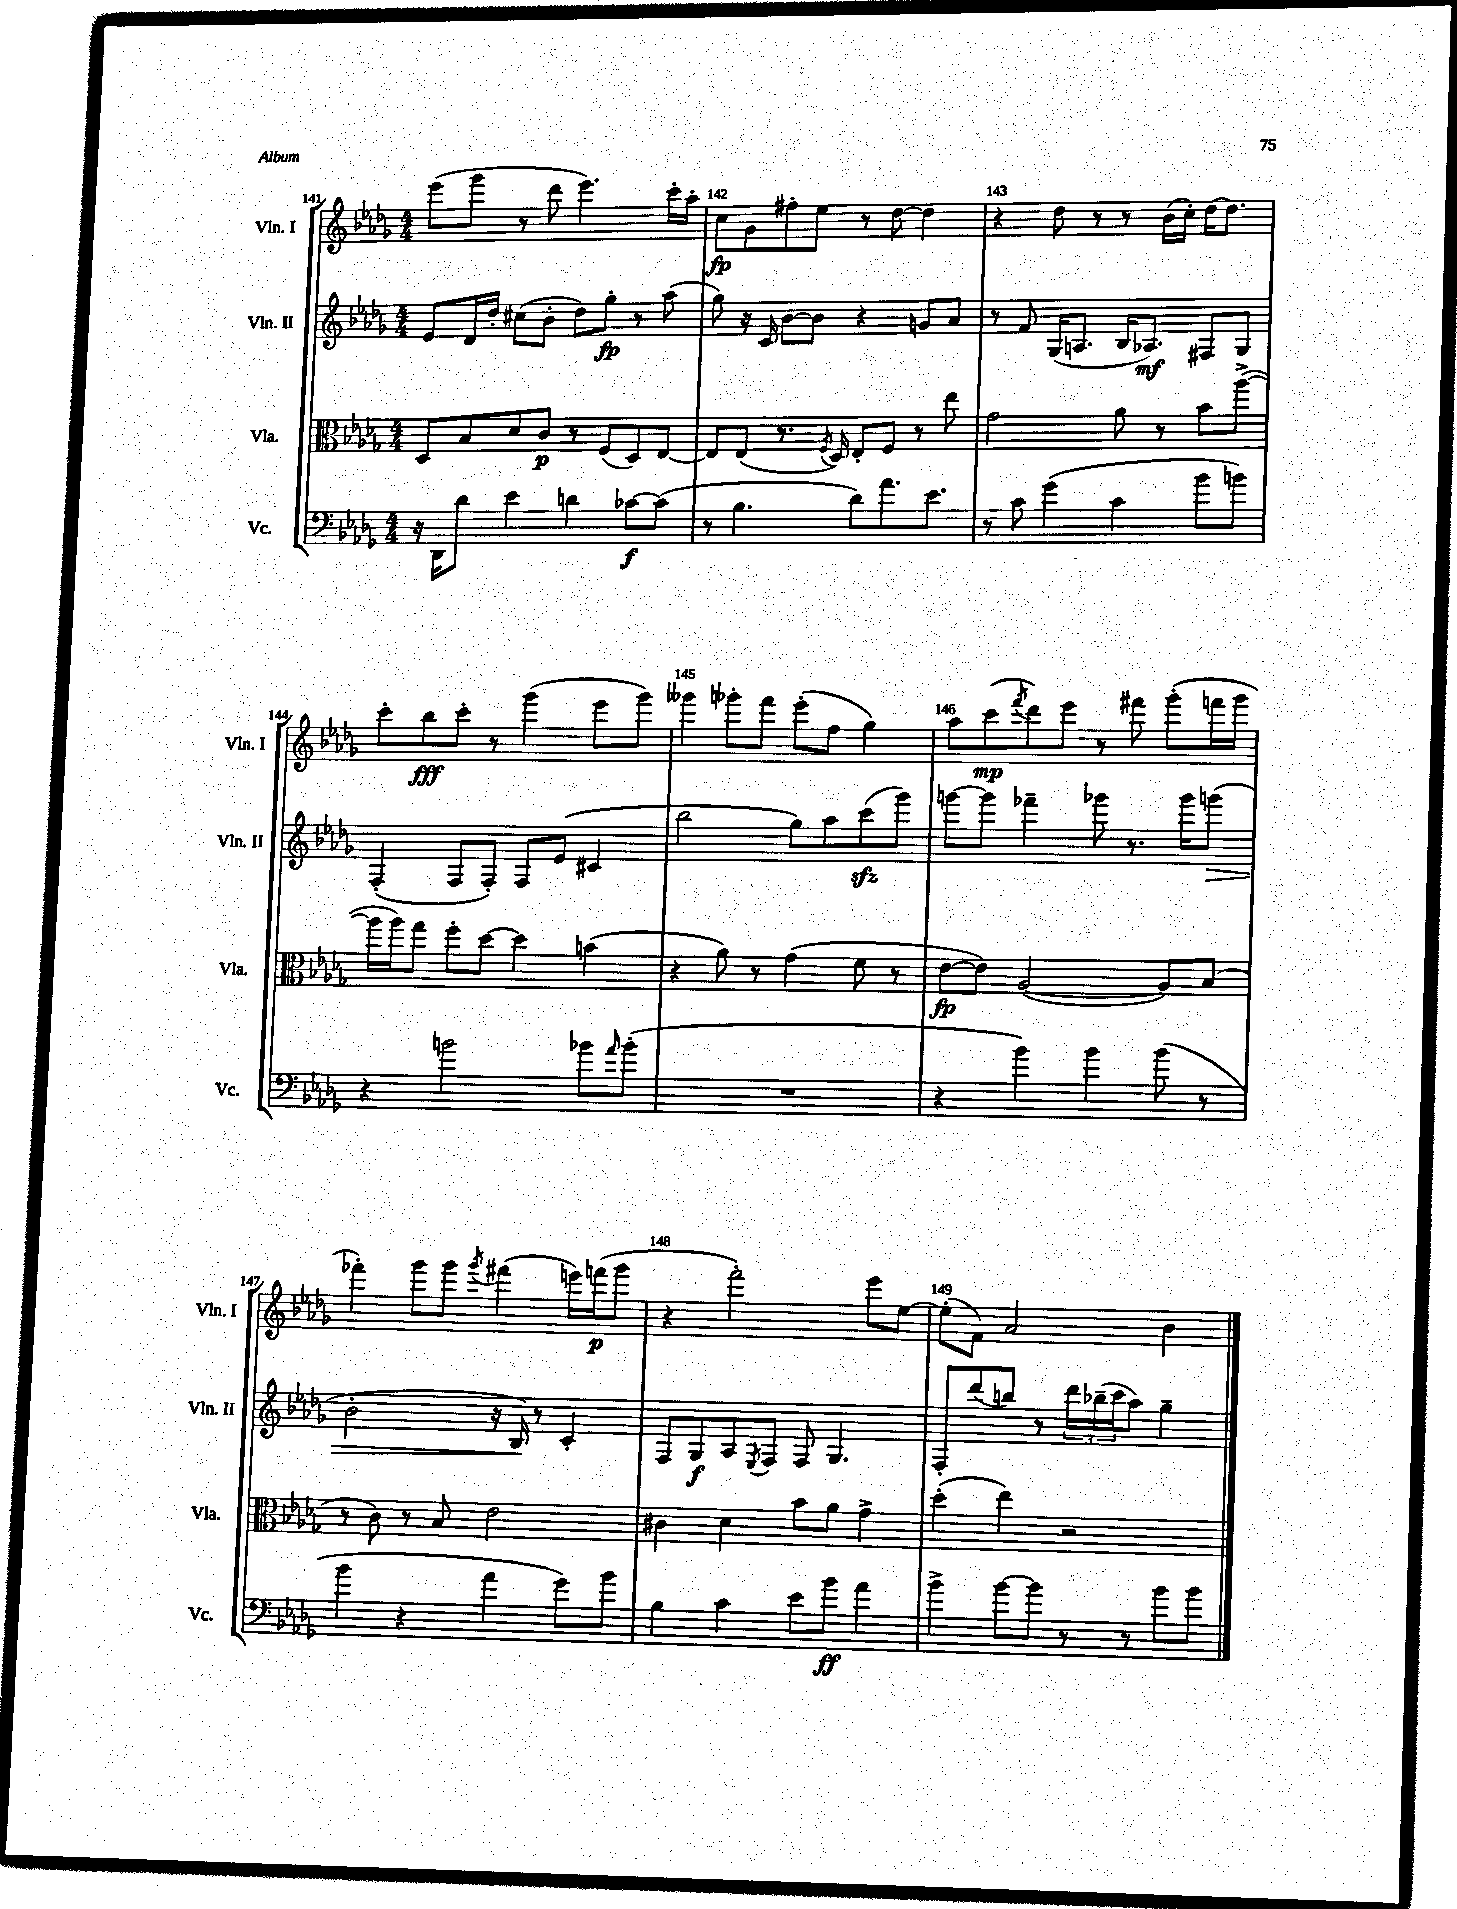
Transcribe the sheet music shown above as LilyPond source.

<<
\new StaffGroup <<
\new Staff = "s0" \with { instrumentName = "Vln. I" shortInstrumentName = "Vln. I" } {
    \clef treble \key des \major \numericTimeSignature \time 4/4
    ees'''8( ges'''8 r8 des'''8 ees'''4.) c'''16-. aes''16-. |
    c''8\fp ges'8 fis''8-. ees''8 r8 des''8~ des''4 |
    r4 des''8 r8 r8 bes'16( c''16-.) des''16~ des''8. |
    c'''8-. bes''8\fff c'''8-. r8 ges'''4( ees'''8 ges'''8) |
    geses'''4 ges'''8-. f'''8 ees'''8-.( f''8 ges''4) |
    aes''8 c'''8\mp( \acciaccatura { f'''8 } des'''8) ees'''8 r8 fis'''8 ges'''8-.( f'''16 ges'''16 |
    fes'''4-.) ges'''8 ges'''8 \acciaccatura { ges'''8 } fis'''4( e'''16) f'''16\p( ges'''8 |
    r4 f'''2-.) ees'''8 ees''8~ |
    ees''8-.( f'8) aes'2 bes'4 \bar "|." |
}
\new Staff = "s1" \with { instrumentName = "Vln. II" shortInstrumentName = "Vln. II" } {
    \clef treble \key des \major \numericTimeSignature \time 4/4
    ees'8 des'16 des''16-. cis''8( bes'8-. des''8) ges''8-.\fp r8 aes''8( |
    ges''8) r16 c'16 bes'8~ bes'8 r4 g'8 aes'8 |
    r8 f'8 ges16( a8. bes16 aes8.\mf) fis8 ges8 |
    f4-.( f8 f8-.) f8 ees'8( cis'4 |
    bes''2 ges''8) aes''8 c'''8\sfz( ges'''8) |
    g'''8~ g'''8 fes'''4-- ges'''8 r8. ges'''16 g'''8\>( |
    bes'2-. r16 bes16\!) r8 c'4-. |
    f8 ges8\f aes8 \acciaccatura { ees8 } f8 f8 ges4. |
    f8-. des'''8( b''8) r8 \tuplet 3/2 { des'''16 bes''16--( c'''16 } aes''8) ges''4-- \bar "|." |
}
\new Staff = "s2" \with { instrumentName = "Vla." shortInstrumentName = "Vla." } {
    \clef alto \key des \major \numericTimeSignature \time 4/4
    des8 bes8 des'8 c'8\p r8 f8( des8) ees8~ |
    ees8 ees8( r8. \acciaccatura { f8 } des16) ees8-. f8 r8 ees''8 |
    ges'2 aes'8 r8 bes'8 aes''8~->( |
    aes''16 aes''16) ges''8 f''8-. des''8~ des''4 b'4( |
    r4 aes'8) r8 ges'4( f'8 r8 |
    ees'8~\fp ees'8) aes2~( aes8) bes8( |
    r8 c'8) r8 bes8 ees'2 |
    cis'4 des'4 bes'8 aes'8 ges'4-> |
    des''4-.( ees''4) r2 \bar "|." |
}
\new Staff = "s3" \with { instrumentName = "Vc." shortInstrumentName = "Vc." } {
    \clef bass \key des \major \numericTimeSignature \time 4/4
    r16 des,16 des'8 ees'4 d'4 ces'8~\f ces'8( |
    r8 bes4. des'8) aes'8. ees'8. |
    r8 c'8 ges'4( c'4 bes'8 b'8) |
    r4 b'2 bes'8 \grace { aes'16 } bes'8-.( |
    R1 |
    r4 bes'4) bes'4 bes'8( r8 |
    bes'4 r4 aes'4 ges'8) bes'8 |
    bes4 c'4 ees'8 bes'8\ff aes'4 |
    bes'4-> bes'8~ bes'8 r8 r8 bes'8 bes'8 \bar "|." |
}
>>
>>
\layout { \context { \Score currentBarNumber = #141 \override BarNumber.break-visibility = ##(#f #t #t) barNumberVisibility = #all-bar-numbers-visible } }
